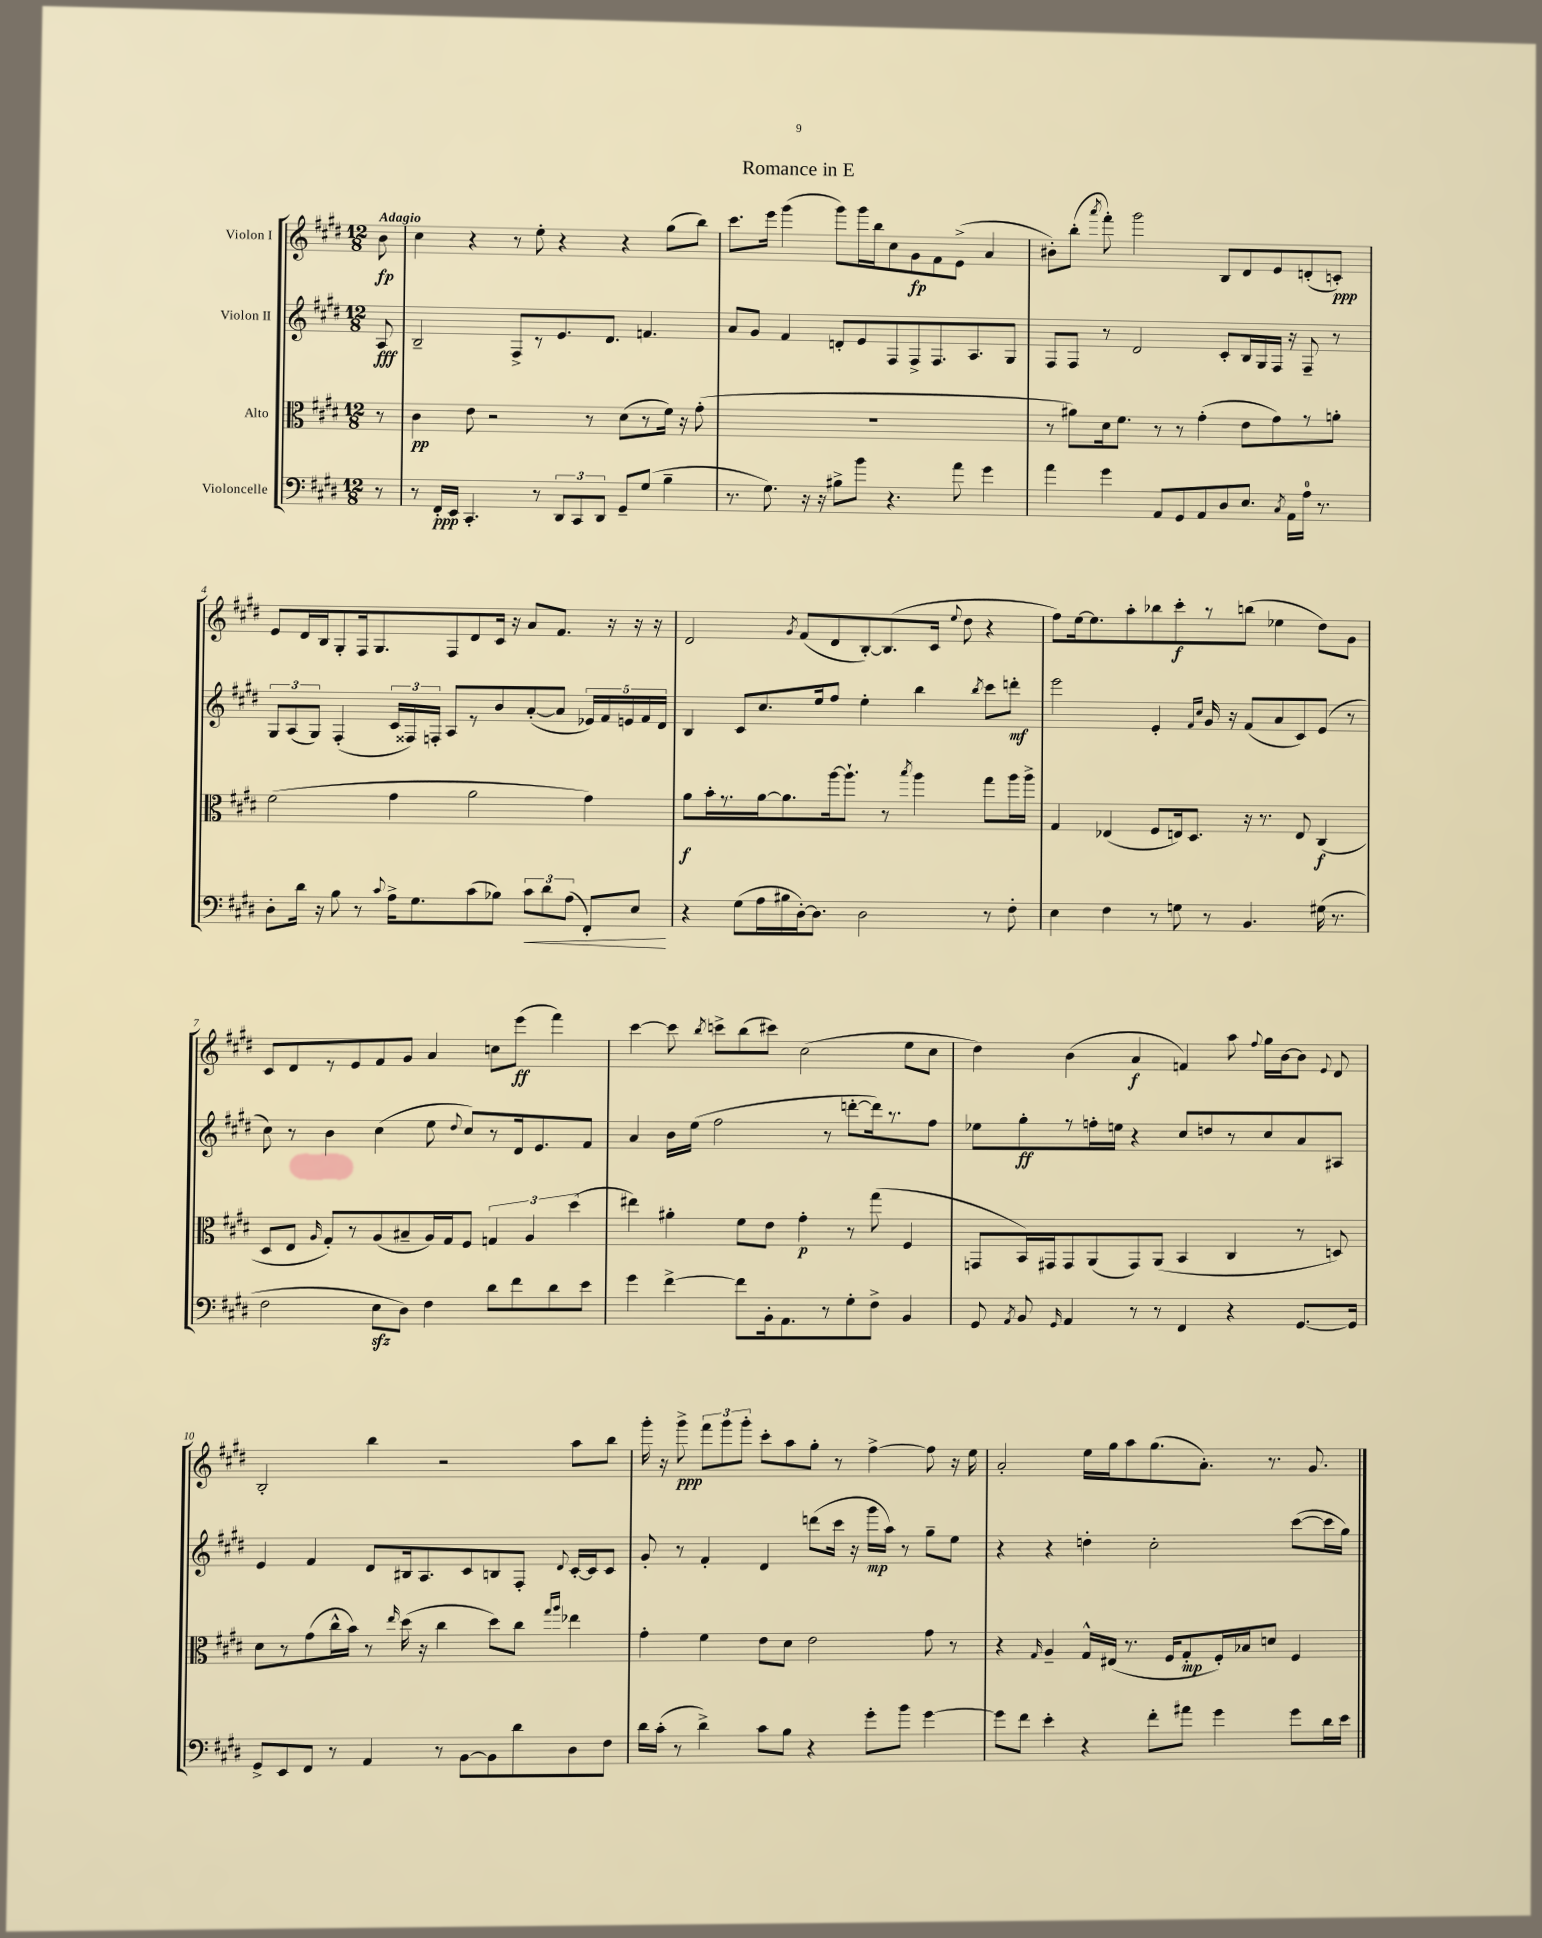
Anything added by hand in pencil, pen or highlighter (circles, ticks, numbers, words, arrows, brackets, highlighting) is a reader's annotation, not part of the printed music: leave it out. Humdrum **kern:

**kern	**dynam	**kern	**dynam	**kern	**dynam	**kern	**dynam
*part4	*part4	*part3	*part3	*part2	*part2	*part1	*part1
*staff4	*staff4	*staff3	*staff3	*staff2	*staff2	*staff1	*staff1
*I"Violoncelle	*	*I"Alto	*	*I"Violon II	*	*I"Violon I	*
*clefF4	*	*clefC3	*	*clefG2	*	*clefG2	*
*k[f#c#g#d#]	*	*k[f#c#g#d#]	*	*k[f#c#g#d#]	*	*k[f#c#g#d#]	*
*M12/8	*	*M12/8	*	*M12/8	*	*M12/8	*
=	=	=	=	=	=	=	=
!	!	!	!	!	!	!LO:TX:a:B:t=Adagio	!
8r	.	8r	.	8A/	fff	8b\	fp
=1	=1	=1	=1	=1	=1	=1	=1
8r	.	4c#\	pp	2B~/	.	4cc#\	.
16FF#'/LL	ppp	.	.	.	.	.	.
16EE/JJ	.	.	.	.	.	.	.
4.CC#'/	.	8e\	.	.	.	4r	.
.	.	2r	.	.	.	.	.
.	.	.	.	8F#^/L	.	8r	.
8r	.	.	.	8r	.	8ee'\	.
12DD#/L	.	.	.	8.e/	.	4r	.
12CC#/	.	.	.	.	.	.	.
.	.	8r	.	.	.	.	.
12DD#/J	.	.	.	.	.	.	.
.	.	.	.	8.d#/J	.	.	.
8GG#~/L	.	(8d#\L	.	.	.	4r	.
(8G#/J	.	8r	.	4.fn/	.	.	.
4B~\	.	16f#\Jk)	.	.	.	(8gg#\L	.
.	.	16r	.	.	.	.	.
.	.	(8g#'\	.	.	.	8bb\J)	.
=2	=2	=2	=2	=2	=2	=2	=2
8.r	.	1.r	.	8a/L	.	8.ccc#\L	.
.	.	.	.	8g#/J	.	.	.
8.G#\)	.	.	.	.	.	16eee\Jk	.
.	.	.	.	4f#/	.	(4ggg#\	.
16r	.	.	.	.	.	.	.
16r	.	.	.	.	.	.	.
8B#X^\L	.	.	.	8dn'/L	.	8ggg#\L)	.
8b\J	.	.	.	8e/	.	16ggg#\L	.
.	.	.	.	.	.	16bb\J	.
4.r	.	.	.	8F#/	.	8cc#\	.
.	.	.	.	8F#^/	.	8g#\	fp
.	.	.	.	8.F#/	.	8f#\	.
8a\	.	.	.	.	.	(8e^\J	.
.	.	.	.	8.A/	.	.	.
4g#\	.	.	.	.	.	4a/	.
.	.	.	.	8G#/J	.	.	.
=3	=3	=3	=3	=3	=3	=3	=3
4a\	.	8r	.	8F#/L	.	8b#X'\L)	.
.	.	8a#X\L)	.	8F#/J	.	(8bb'\J	.
.	.	.	.	.	.	8qaaa/	.
4g#\	.	16d#\k	.	8r	.	8fff#'\)	.
.	.	8.f#\J	.	.	.	.	.
.	.	.	.	2d#/	.	2ggg#\	.
8AA/L	.	8r	.	.	.	.	.
8GG#/	.	8r	.	.	.	.	.
8AA/	.	(4g#'\	.	.	.	.	.
8D#/	.	.	.	8c#'/L	.	8B/L	.
8.E/J	.	8e\L	.	16B/L	.	8d#/	.
.	.	.	.	16G#/	.	.	.
.	.	8g#\)	.	16F#/JJ	.	8e/	.
8qC#/	.	.	.	.	.	.	.
16AA\LL	.	.	.	16r	.	.	.
16A\JJ	.	8r	.	8F#~/	.	(8dn'/	.
8.r	.	.	.	.	.	.	.
.	.	8an'\J	.	8r	.	8cn'/J)	ppp
!!LO:LB:g=z
=4	=4	=4	=4	=4	=4	=4	=4
8D#'\L	.	(2f#\	.	12G#/L	.	8e/L	.
.	.	.	.	(12A/	.	.	.
16d#\Jk	.	.	.	.	.	16d#/L	.
.	.	.	.	12G#/J)	.	.	.
16r	.	.	.	.	.	16B/J	.
8B\	.	.	.	(4F#'/	.	8G#'/	.
8r	.	.	.	.	.	16F#/k	.
.	.	.	.	.	.	8.G#/	.
8qqc#/	.	.	.	.	.	.	.
16A^\KL	.	4g#\	.	24c#/LL	.	.	.
.	.	.	.	24F##X/)	.	.	.
8.G#\	.	.	.	.	.	.	.
.	.	.	.	24Fn'/JJ	.	.	.
.	.	.	.	8A/L	.	8F#/	.
(8c#\	.	2a\	.	8r	.	8d#/	.
8B-X\J)	.	.	.	8b/	.	16c#/Jk	.
.	.	.	.	.	.	16r	.
!	!LO:HP:b	!	!	!	!	!	!
12c#\L	<	.	.	([8a'/	.	8a/L	.
12d#\	.	.	.	.	.	.	.
.	.	.	.	8a/J]	.	8.f#/J	.
(12A\J	.	.	.	.	.	.	.
8FF#'/L)	.	4g#\)	.	20e-X/LL)	.	.	.
.	.	.	.	20f#/	.	.	.
.	.	.	.	.	.	16r	.
.	.	.	.	20en/	.	.	.
8E/J	.	.	.	.	.	16r	.
.	.	.	.	20f#/	.	.	.
.	.	.	.	.	.	16r	.
.	.	.	.	20d#/JJ	.	.	.
.	[	.	.	.	.	.	.
=5	=5	=5	=5	=5	=5	=5	=5
4r	.	8a\L	f	4B/	.	2d#/	.
.	.	16b'\L	.	.	.	.	.
.	.	8.r	.	.	.	.	.
(8G#\L	.	.	.	8c#/L	.	.	.
16A\L	.	[16a\J	.	8.cc#/	.	.	.
16B#X\	.	8.a\]	.	.	.	.	.
.	.	.	.	.	.	8qg#/	.
[16D#'\J)	.	.	.	.	.	(8f#/L	.
8.D#\J]	.	.	.	16ee/k	.	.	.
.	.	[16aa\k	.	8ff#/J	.	8d#/	.
.	.	8.aa`\J]	.	.	.	.	.
2D#\	.	.	.	4ee'\	.	[8B'/)	.
.	.	8r	.	.	.	(8.B/]	.
.	.	8qbb/	.	.	.	.	.
.	.	4aa\	.	4bb\	.	.	.
.	.	.	.	.	.	16c#/Jk	.
.	.	.	.	.	.	8qqee/	.
.	.	.	.	.	.	8dd#\	.
.	.	.	.	8qbb/	.	.	.
8r	.	8gg#\L	.	8ccc#\L	.	4r	.
8F#'\	.	16aa\L	.	8dddn'\J	mf	.	.
.	.	16aa^\JJ	.	.	.	.	.
=6	=6	=6	=6	=6	=6	=6	=6
4E\	.	4G#/	.	2eee\	.	8ff#\L)	.
.	.	.	.	.	.	[16ee\k	.
.	.	.	.	.	.	8.ee\]	.
4F#\	.	(4E-X/	.	.	.	.	.
.	.	.	.	.	.	8aa'\	.
8r	.	8F#/L	.	4e'/	.	8bb-X\	.
8Gn\	.	16En/k)	.	.	.	8ccc#'\	f
.	.	8.D#/J	.	.	.	.	.
.	.	.	.	16qqf#/LL	.	.	.
.	.	.	.	16qqcc#/JJ	.	.	.
8r	.	.	.	16g#/	.	8r	.
.	.	.	.	16r	.	.	.
4.BB/	.	16r	.	(8f#/L	.	(8bbn\J	.
.	.	8.r	.	.	.	.	.
.	.	.	.	8a/	.	4ee-X\	.
.	.	8E/	.	8c#/)	.	.	.
(16G#X\	.	(4C#/	f	(8e/J	.	8dd#\L)	.
8.r	.	.	.	.	.	.	.
.	.	.	.	8r	.	8g#\J	.
!!LO:LB:g=z
=7	=7	=7	=7	=7	=7	=7	=7
2F#\	.	8D#/L	.	8cc#\)	.	8c#/L	.
.	.	8E/J	.	8r	.	8d#/	.
.	.	16qqA/	.	.	.	.	.
.	.	8G#'/L)	.	4b\	.	8r	.
.	.	8r	.	.	.	8e/	.
8Ezz\L	.	(8A/	.	(4cc#\	.	8f#/	.
8D#\J)	.	8B#X~/	.	.	.	8g#/J	.
4F#\	.	16A/L)	.	8ee\	.	4a/	.
.	.	16G#/J	.	.	.	.	.
.	.	.	.	8qqdd#/	.	.	.
.	.	8F#/J	.	8cc#/L)	.	.	.
8d#\L	.	6Gn/	.	8r	.	8ccn\L	.
8f#\	.	.	.	16d#/k	.	(8eee\J	ff
.	.	6A/	.	.	.	.	.
.	.	.	.	8.e/	.	.	.
8d#\	.	.	.	.	.	4fff#\)	.
.	.	(6dd#\	.	.	.	.	.
8e\J	.	.	.	8f#/J	.	.	.
=8	=8	=8	=8	=8	=8	=8	=8
4g#\	.	4ee#X\)	.	4a/	.	[4ccc#\	.
[4f#^\	.	4a#X'\	.	16b\LL	.	8ccc#\]	.
.	.	.	.	(16ee\JJ	.	.	.
.	.	.	.	.	.	8qbb/	.
.	.	.	.	2ff#\	.	8cccn^\L	.
8f#\L]	.	8f#\L	.	.	.	(8bb\	.
16BB'\k	.	8e\J	.	.	.	8ccc#X\J)	.
8.AA\	.	.	.	.	.	.	.
.	.	4g#'\	p	.	.	(2cc#\	.
8r	.	.	.	8r	.	.	.
8G#'\	.	8r	.	[8dddn'\L	.	.	.
8F#^\J	.	(8gg#\	.	16ddd\k])	.	.	.
.	.	.	.	8.r	.	.	.
4BB/	.	4F#/	.	.	.	8ee\L	.
.	.	.	.	8ff#\J	.	8cc#\J	.
=9	=9	=9	=9	=9	=9	=9	=9
8GG#/	.	8GGn/L	.	8ee-X\L	.	4dd#\)	.
8qAA/	.	.	.	.	.	.	.
8BB/	.	16BB/L)	.	8gg#'\	ff	.	.
.	.	16GG#X/J	.	.	.	.	.
16qqGG#/	.	.	.	.	.	.	.
4AA/	.	8GG#/	.	8r	.	(4b\	.
.	.	(8AA/	.	16ffn'\L	.	.	.
.	.	.	.	16een\JJ	.	.	.
8r	.	8GG#/)	.	4r	.	4a/	f
8r	.	(8AA/J	.	.	.	.	.
4FF#/	.	4BB/	.	8cc#/L	.	4fn/)	.
.	.	.	.	8ddn/	.	.	.
4r	.	4C#/	.	8r	.	8aa\	.
.	.	.	.	.	.	8qqff#/	.
.	.	.	.	8cc#/	.	16gg#\LL	.
.	.	.	.	.	.	[16b\J	.
[8.GG#/L	.	8r	.	8a/	.	8b\J]	.
.	.	.	.	.	.	8qqe/	.
.	.	8Dn/)	.	8A#X/J	.	8d#/	.
16GG#/Jk]	.	.	.	.	.	.	.
!!LO:LB:g=z
=10	=10	=10	=10	=10	=10	=10	=10
8GG#^/L	.	8d#\L	.	4e/	.	2B'/	.
8EE/	.	8r	.	.	.	.	.
8FF#/J	.	(8g#\	.	4f#/	.	.	.
8r	.	16cc#^^\L	.	.	.	.	.
.	.	16b\JJ)	.	.	.	.	.
4AA/	.	8r	.	8d#/L	.	4bb\	.
.	.	16qqee/	.	.	.	.	.
.	.	(16dd#\	.	16B#X/k	.	.	.
.	.	16r	.	8.A/	.	.	.
8r	.	4cc#\	.	.	.	2r	.
[8BB\L	.	.	.	8c#/	.	.	.
8BB\]	.	8dd#\L)	.	8Bn/	.	.	.
8d#\	.	8cc#\J	.	8F#'/J	.	.	.
.	.	16qqgg#/LL	.	.	.	.	.
.	.	16qqaa/JJ	.	8qqd#/	.	.	.
8D#\	.	4ee-X\	.	[16c#'/LL	.	8aa\L	.
.	.	.	.	16c#/J]	.	.	.
8F#\J	.	.	.	8c#/J	.	8bb\J	.
=11	=11	=11	=11	=11	=11	=11	=11
16d#\LL	.	4g#'\	.	8g#'/	.	16ggg#'\	.
(16c#'\JJ	.	.	.	.	.	16r	.
8r	.	.	.	8r	.	8ggg#^\	ppp
4d#^\)	.	4f#\	.	4f#'/	.	12fff#\L	.
.	.	.	.	.	.	12ggg#\	.
.	.	.	.	.	.	12ggg#'\J	.
8c#\L	.	8e\L	.	4d#/	.	8ccc#'\L	.
8B\J	.	8d#\J	.	.	.	8aa\	.
4r	.	2e\	.	(8dddn\L	.	8gg#'\J	.
.	.	.	.	16ccc#\Jk	.	8r	.
.	.	.	.	16r	.	.	.
8g#'\L	.	.	.	16ggg#\LL	mp	[4ff#^\	.
.	.	.	.	16aa\JJ)	.	.	.
8b\J	.	.	.	8r	.	.	.
[4g#\	.	8g#\	.	8gg#~\L	.	8ff#\]	.
.	.	8r	.	8ee\J	.	16r	.
.	.	.	.	.	.	16ee\	.
=12	=12	=12	=12	=12	=12	=12	=12
8g#\L]	.	4r	.	4r	.	2a'/	.
8f#\J	.	.	.	.	.	.	.
.	.	16qqG#/	.	.	.	.	.
4e'\	.	4A~/	.	4r	.	.	.
4r	.	16G#^^/LL	.	4ddn'\	.	16ee\LL	.
.	.	(16E#X/JJ	.	.	.	16gg#\J	.
.	.	8.r	.	.	.	8aa\	.
8f#'\L	.	.	.	2cc#'\	.	(8.gg#\	.
.	.	16F#/KL	.	.	.	.	.
8a#X\J	.	8G#'/	mp	.	.	.	.
.	.	.	.	.	.	8.a'\J)	.
4g#\	.	16F#'/L)	.	.	.	.	.
.	.	16B-X/J	.	.	.	.	.
.	.	8dn/J	.	.	.	8.r	.
8g#\L	.	4F#/	.	([8ccc#\L	.	.	.
.	.	.	.	.	.	8.g#/	.
16d#\L	.	.	.	16ccc#\L]	.	.	.
16e\JJ	.	.	.	16gg#\JJ)	.	.	.
==	==	==	==	==	==	==	==
*-	*-	*-	*-	*-	*-	*-	*-
